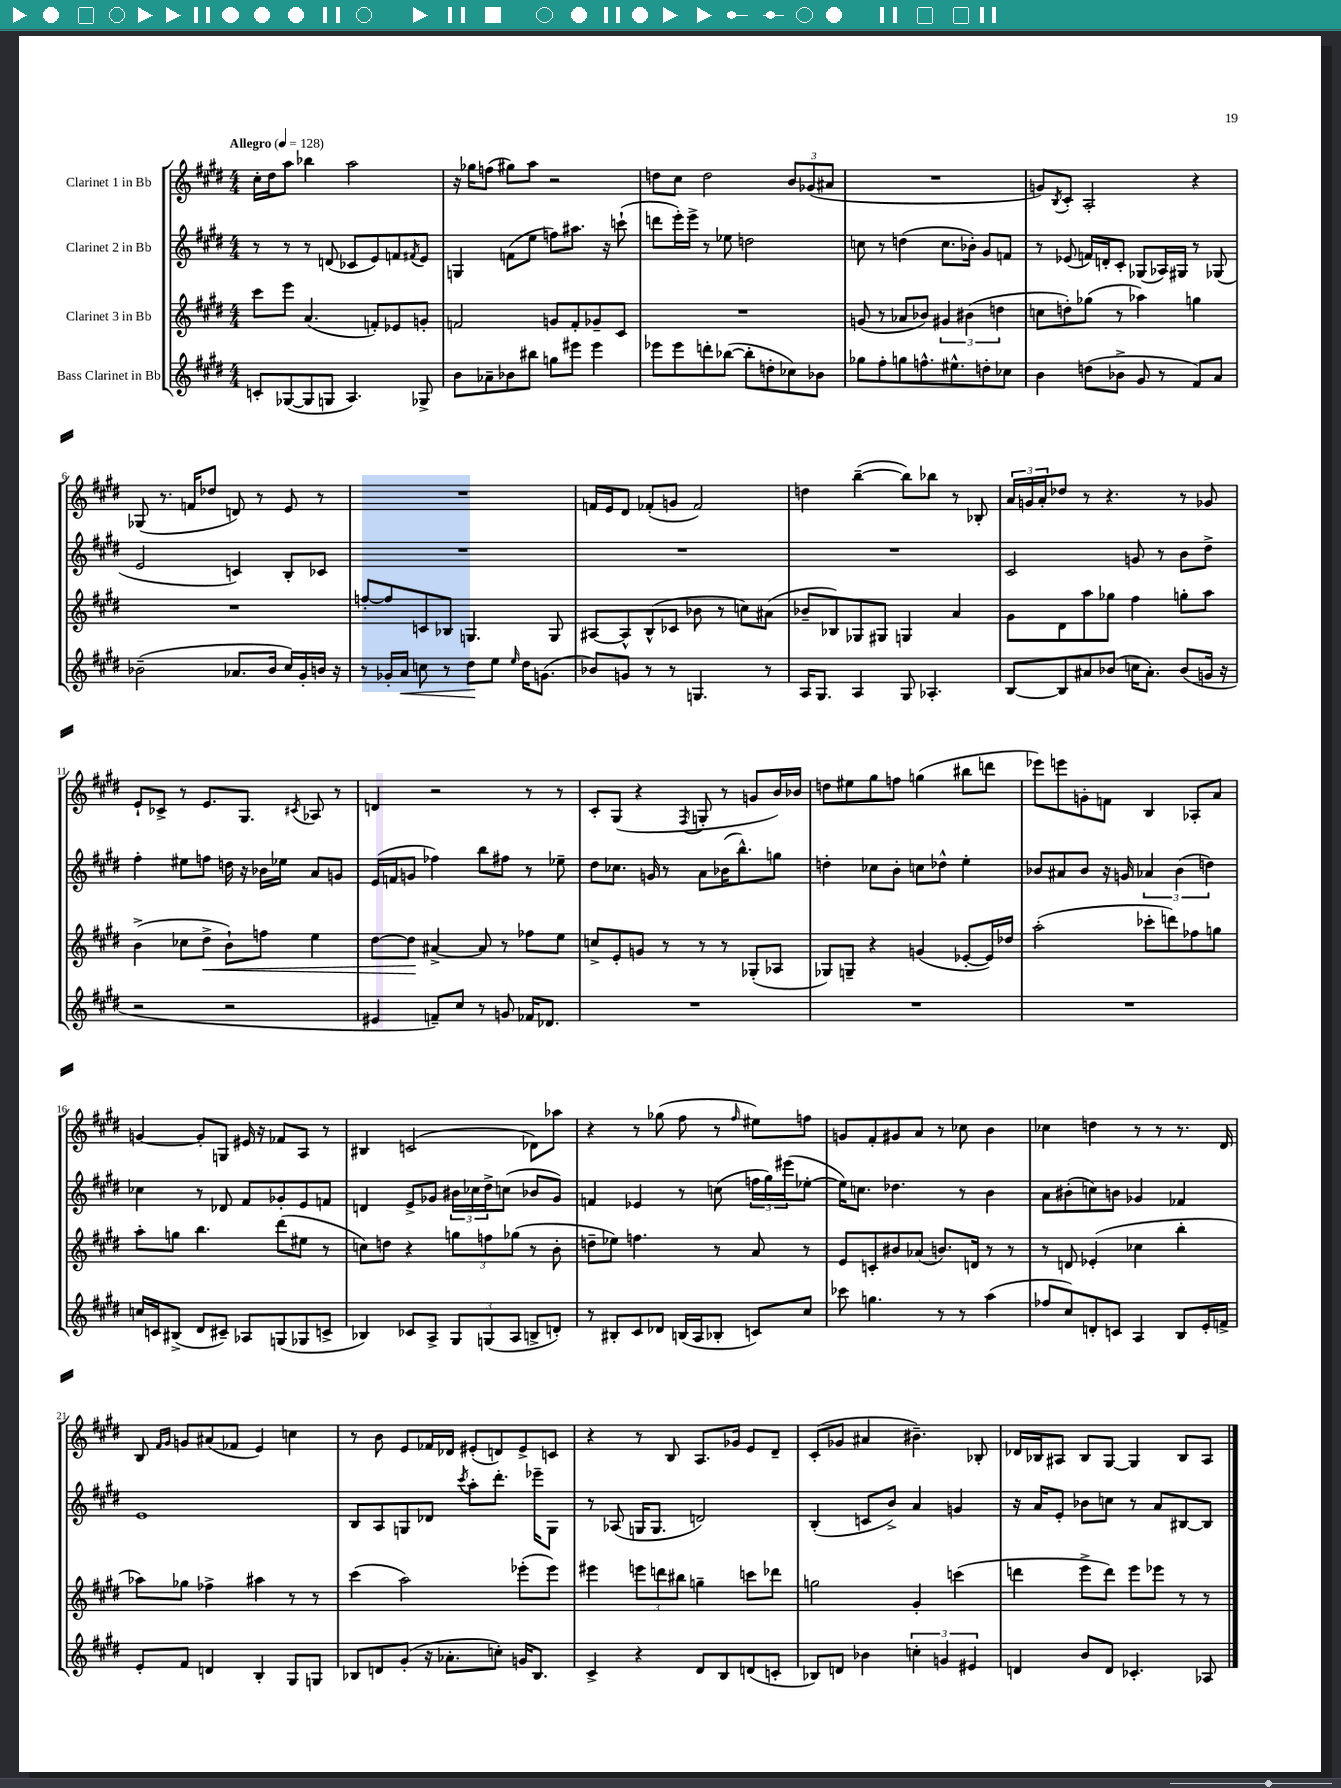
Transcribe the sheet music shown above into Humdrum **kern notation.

**kern	**dynam	**kern	**dynam	**kern	**kern
*part4	*part4	*part3	*part3	*part2	*part1
*staff4	*staff4	*staff3	*staff3	*staff2	*staff1
*I"Bass Clarinet in Bb	*	*I"Clarinet 3 in Bb	*	*I"Clarinet 2 in Bb	*I"Clarinet 1 in Bb
*clefG2	*	*clefG2	*	*clefG2	*clefG2
*k[f#c#g#d#]	*	*k[f#c#g#d#]	*	*k[f#c#g#d#]	*k[f#c#g#d#]
*M4/4	*	*M4/4	*	*M4/4	*M4/4
*MM128	*	*MM128	*	*MM128	*MM128
=1	=1	=1	=1	=1	=1
!	!	!	!	!	!LO:TX:a:B:t=Allegro
8cn'/L	.	8ccc#\L	.	8r	16cc#'\LL
.	.	.	.	.	16dd#\J
([8G-X/	.	8eee\J	.	8r	8aa\J
8G-/]	.	(4.a/	.	8r	4bb-X\
8Gn/J	.	.	.	(8dn/	.
4.A/)	.	.	.	8c-X/L	2aa\
.	.	8fn'/L)	.	8e/)	.
.	.	8e-X/	.	8fn/	.
.	.	.	.	8qf#X/	.
8G-X^/	.	8gn'/J	.	8e/J	.
=2	=2	=2	=2	=2	=2
8b\L	.	2fn/	.	4Gn/	16r
.	.	.	.	.	16gg-X\KL
8a-X~\	.	.	.	.	(8ffn\J
8b-X\	.	.	.	(8fn\L	8gg#X\L)
8bb#X\J	.	.	.	8ee\J	8aa\J
8ggn\L	.	8gn/L	.	8ffn\L)	2r
8eee#X\J	.	8f'/	.	8.aa#X\J	.
4eee#\	.	8g-X~/	.	.	.
.	.	.	.	16r	.
.	.	8c#/J	.	(8cccn`\	.
=3	=3	=3	=3	=3	=3
8eee-X\L	.	1r	.	8dddn\L	8ddn\L
8eee-\	.	.	.	16eee'\L)	8cc#\J
.	.	.	.	16eee^\JJ	.
8dddn'\	.	.	.	8r	2dd\
([8bb-X\J	.	.	.	8ee-X\	.
8bb-'\L]	.	.	.	2ddn\	.
8ddn'\	.	.	.	.	.
8cc-X\)	.	.	.	.	12b/L
.	.	.	.	.	(12g-X/
8b-X\J	.	.	.	.	.
.	.	.	.	.	12a#X/J
=4	=4	=4	=4	=4	=4
8gg-X\L	.	(8gn/	.	8ccn\	1r
8ff#'\	.	8r	.	8r	.
8ggn\	.	8a-X/L	.	(4ddn\	.
8.ffn^^\	.	8b-X/J)	.	.	.
.	.	6g#X/	.	8.cc\L	.
8.ee#X^^\	.	.	.	.	.
.	.	(6b#X\	.	.	.
.	.	.	.	16b-X'\Jk)	.
8ddn'\	.	.	.	8g#/L	.
.	.	6ddn\	.	.	.
8cc-X\J	.	.	.	8fn/J	.
=5	=5	=5	=5	=5	=5
4b\	.	8ccn\L	.	8r	8gn/L)
.	.	.	.	.	8qB/
.	.	8ddn'\)	.	(8e-X/	8c#'/J
(8ddn\L	.	(8gg-X\J	.	16fn/LL)	2A'/
.	.	.	.	16dn'/J	.
8b-X^\J	.	8r	.	8c#'/J	.
8g#/	.	4aa-X\)	.	(8G-X/L	.
8r	.	.	.	16A-X/L)	.
.	.	.	.	16G#X/JJ	.
8f#/L)	.	4ggn\	.	8r	4r
8a/J	.	.	.	(8G-X/	.
!!LO:LB:g=z
=6	=6	=6	=6	=6	=6
(2b-X~\	.	1r	.	2e/	(8G-X/
.	.	.	.	.	8.r
.	.	.	.	.	16fn/KL
.	.	.	.	.	8dd-X/J
8.a-X/L	.	.	.	4cn/)	8dn/)
.	.	.	.	.	8r
16b-/Jk	.	.	.	.	.
16cc#/LL)	.	.	.	8B'/L	8e/
16g#'/	.	.	.	.	.
16bn/JJ	.	.	.	8c-X/J	8r
16r	.	.	.	.	.
=7	=7	=7	=7	=7	=7
8r	.	[8ffn'/L	.	1r	1r
16g-X'/LL	.	8ff/]	.	.	.
!	!LO:HP:b	!	!	!	!
16a/JJ	<	.	.	.	.
8ccn\	.	8cn/	.	.	.
8r	.	8B-X/J	.	.	.
8dd#\L	.	4.Gn/	.	.	.
8ee\J	[	.	.	.	.
16qqee/	.	.	.	.	.
16dd#\KL	.	.	.	.	.
(8.gn\J	.	.	.	.	.
.	.	8G/	.	.	.
=8	=8	=8	=8	=8	=8
8b-X/L)	.	[8A#X/L	.	1r	16fn/LL
.	.	.	.	.	16e/J
8gn/J	.	8A#^^/]	.	.	8d#/J
8r	.	(8B^^/	.	.	(8f-X'/L
8r	.	8c-X/J	.	.	8gn/J
4.Gn/	.	8b-X\	.	.	2f-/)
.	.	8r	.	.	.
.	.	8ccn\L)	.	.	.
8r	.	(8a#X\J	.	.	.
=9	=9	=9	=9	=9	=9
16A/KL	.	8b-X~/L	.	1r	4ddn\
8.G#/J	.	.	.	.	.
.	.	8B-X/)	.	.	.
4A/	.	8G-X/	.	.	([4bb~\
.	.	8G#X/J	.	.	.
8G#/	.	4Gn/	.	.	8bb\L])
4.A-X'/	.	.	.	.	8bb-X\J
.	.	4a/	.	.	8r
.	.	.	.	.	8B-X'/
=10	=10	=10	=10	=10	=10
[8B/L	.	8g#\L	.	2c#/	24a/LL
.	.	.	.	.	24gn/
.	.	.	.	.	24a'/J
8B/]	.	8d#\	.	.	8dd-X/J
8a#X/	.	8aa\	.	.	8r
(8b-X/J	.	8gg-X\J	.	.	4.r
16ccn\KL	.	4ff#\	.	8gn/	.
8.a#'\J)	.	.	.	.	.
.	.	.	.	8r	.
(8b-/L	.	8ggn'\L	.	8b\L	8r
16gn/Jk	.	8aa\J	.	8dd#^\J	8g-X/
16r	.	.	.	.	.
!!LO:LB:g=z
=11	=11	=11	=11	=11	=11
2r	.	(4b^\	.	4ff#'\	8e`/L
.	.	.	.	.	8c-X^/J
.	.	8cc-X\L	.	8ee#X\L	8r
!	!	!	!LO:HP:b	!	!
.	.	8dd#^\J	<	8ffn\J	8.e/L
2r	.	8b`\L)	.	16ddn\	.
.	.	.	.	16r	8.G#/J
.	.	8ffn\J	.	16b-X\LL	.
.	.	.	.	16ee-X\JJ	.
.	.	.	.	.	8qc#X/
.	.	4ee\	.	8a/L	8A-X/
.	.	.	.	8gn/J	8r
=12	=12	=12	=12	=12	=12
4e#X/	.	[8dd#\L	.	(16e/LL	4dn/
.	.	.	.	16fn/J	.
.	.	8dd#\J]	.	8gn/J	.
8fn~/L)	.	[4a#X^/	[	4ff-X\)	2r
8cc#/J	.	.	.	.	.
8r	.	8a#/]	.	8bb\L	.
8gn/	.	8r	.	8ff#X\J	.
16f-X/KL	.	8ff-X\L	.	8r	8r
8.d-X/J	.	.	.	.	.
.	.	8ee\J	.	8ee-X~\	8r
=13	=13	=13	=13	=13	=13
1r	.	8ccn^/L	.	8dd#\L	8c#'/L
.	.	8e'/	.	8.cc-X\J	(8G#/J
.	.	8gn/J	.	.	4r
.	.	.	.	16gn/	.
.	.	8r	.	8r	.
.	.	.	.	.	8qF#/
.	.	8r	.	8a\L	8Gn'/
.	.	8r	.	(16b-X\K	8r
.	.	.	.	8.bb^^\)	.
.	.	(8G-X'/L	.	.	8gn/L
.	.	8A-X/J	.	8ggn\J	16b/L)
.	.	.	.	.	16b-X/JJ
=14	=14	=14	=14	=14	=14
1r	.	8G-X/L)	.	4ddn'\	8ddn\L
.	.	8Gn~/J	.	.	8ee#X\
.	.	4r	.	8cc-X\L	8gg#\
.	.	.	.	8b'\J	8ffn\J
.	.	(4gn/	.	8ccn\L	(4ggn\
.	.	.	.	8dd-X^^\J	.
.	.	[8e-X'/L	.	4ee'\	8bb#X\L
.	.	16e-/L])	.	.	8dddn\J
.	.	16dd-X/JJ	.	.	.
=15	=15	=15	=15	=15	=15
1r	.	(2aa'\	.	8b-X/L	8eee-X\L)
.	.	.	.	8a#X/	8eeen\
.	.	.	.	8b-/J	8gn'\
.	.	.	.	16r	8fn\J
.	.	.	.	16gn/	.
.	.	8ccc-X'\L	.	6a-X/	4B/
.	.	8dddn\)	.	.	.
.	.	.	.	(6b-\	.
.	.	8ff-X\	.	.	8A-X'/L
.	.	.	.	6ddn\)	.
.	.	8ggn\J	.	.	8a/J
!!LO:LB:g=z
=16	=16	=16	=16	=16	=16
16ccn/LL	.	8aa'\L	.	4cc-X\	[4gn/
16cn/J	.	.	.	.	.
(8B#X^/J	.	8ggn\J	.	.	.
8d#/L	.	4.bb\	.	8r	8g'/L]
8c#X~/J)	.	.	.	8d-X/	8Gn/J
8A-X/L	.	.	.	8f#/L	16e#X/
.	.	.	.	.	16r
(8Gn/	.	(8ddd#\L	.	8g-X'/	8f-X/L
8G-X/	.	8ee#X\J	.	8e/	8A/J
8cn^/J	.	8r	.	8fn/J	8r
=17	=17	=17	=17	=17	=17
4B-X/)	.	8ccn\L)	.	4dn/	4B#X/
.	.	8ddn\J	.	.	.
8c-X/L	.	4r	.	8e^/L	(2cn/
8A^/J	.	.	.	8g-X/J	.
12G#/L	.	12ggn\L	.	24b#X\LL	.
.	.	.	.	24cc-X\	.
(12Gn/	.	12ffn\	.	24dd#^\J	.
.	.	.	.	(8ccn\J	.
12A/J	.	(12gg-X\J	.	.	.
8Bn^/L	.	8r	.	8b-X/L	8d-X\L)
8dn'/J)	.	8b'\	.	8g-/J)	8aa-X\J
=18	=18	=18	=18	=18	=18
8r	.	8ddn~\L	.	4fn/	4r
8B#X'/L	.	8ee-X\J)	.	.	.
8c#/	.	4.ffn\	.	4e-X/	8r
8d-X/J	.	.	.	.	(8gg-X\
(16Bn/LL	.	.	.	8r	8ff#\
16A/J	.	.	.	.	.
8B-X'/J	.	8r	.	(8ccn\	8r
.	.	.	.	.	16qqff#/
8cn/L)	.	8a/	.	24ffn\LL	8ee#X\L)
.	.	.	.	24gg#\)	.
.	.	.	.	(24eee#X\J	.
8cc#/J	.	8r	.	[8ee-X'\J	8ffn\J
=19	=19	=19	=19	=19	=19
8ccc-X\	.	8e/L	.	16ee-\KL])	8gn/L
.	.	.	.	8.ccn\J	.
4.ggn\	.	8cn'/	.	.	8f#'/
.	.	8b#X/	.	4.dd-X\	8g#X/
.	.	(8a-X/J	.	.	8a/J
8r	.	8.bn/L)	.	.	8r
8r	.	.	.	8r	8cc-X\
.	.	16dn/Jk	.	.	.
(4aa\	.	8r	.	4b\	4b\
.	.	8r	.	.	.
=20	=20	=20	=20	=20	=20
8ff-X/L	.	8r	.	8a\L	4cc-X\
8cc#/)	.	8dn/	.	(8b#X'\	.
8dn'/	.	(4e-X'/	.	8ccn\)	4ddn\
8cn/J	.	.	.	8bn\J	.
4A/	.	4cc-X\	.	4g-X/	8r
.	.	.	.	.	8r
8B/L	.	4bb'\	.	4f-X/	8.r
16e'/L	.	.	.	.	.
16fn^/JJ	.	.	.	.	16d#/
!!LO:LB:g=z
=21	=21	=21	=21	=21	=21
8e'/L	.	8aa-X\L)	.	1e	8B/
.	.	.	.	.	16qqf#/LL
.	.	.	.	.	16qqg#/JJ
8f#/J	.	8gg-X\J	.	.	8gn/L
4dn/	.	4ff-X^\	.	.	(8a#X/
.	.	.	.	.	8f-X/J
4B'/	.	4aa#X\	.	.	4e/)
8G#/L	.	8r	.	.	4ccn\
8Gn/J	.	8r	.	.	.
=22	=22	=22	=22	=22	=22
8B-X/L	.	(4ccc#\	.	8B/L	8r
8dn/	.	.	.	8A/	8b\
(8g#'/J	.	2aa\)	.	8Gn/	8e/L
16r	.	.	.	8d-X/J	16f-X/L
8.a-X'\L	.	.	.	.	16d-X/JJ
.	.	.	.	8qccc#/	.
.	.	.	.	8aa'\L	(8e#X'/L
8ccn'\J)	.	.	.	8.ddd#'\J	8dn/)
16gn/KL	.	(8eee-X'\L	.	.	8e#^/
8.B-/J	.	.	.	16eee-X~\KL	.
.	.	8eee-\J)	.	8G\J	8cn/J
=23	=23	=23	=23	=23	=23
4c#^/	.	4eee#X\	.	8r	4r
.	.	.	.	(8A-X/	.
4r	.	12eeen\L	.	16Gn/KL	8r
.	.	.	.	8.G/J	.
.	.	12dddn\	.	.	.
.	.	.	.	.	8B/
.	.	12bb#X\J	.	.	.
8d#/L	.	4ggn~\	.	2dn/)	8.A/L
8B/	.	.	.	.	.
.	.	.	.	.	16g-X/Jk
(8dn/	.	8cccn\L	.	.	8e/L
8cn'/J	.	8ddd-X\J	.	.	8d#~/J
=24	=24	=24	=24	=24	=24
8B-X/L)	.	2ggn\	.	(4B'/	(8c#'/L
8dn/J	.	.	.	.	8g-X/J
4b-X\	.	.	.	8cn/L	4a#X/
.	.	.	.	8b^/J)	.
6ccn'\	.	4g#'/	.	4a/	4.b#X~\)
6gn/	.	.	.	.	.
.	.	(4cccn\	.	4gn/	.
6e#X/	.	.	.	.	.
.	.	.	.	.	8B-X'/
=25	=25	=25	=25	=25	=25
4dn/	.	4dddn\	.	16r	16d-X/LL
.	.	.	.	16a/KL	16B-X/J
.	.	.	.	8e'/J	8A#X/J
8b/L	.	8eee^\L	.	8b-X\L	8B-/L
8d/J	.	8ddd\J)	.	8ccn\J	[8G#/J
4.c-X'/	.	8eee\L	.	8r	4G#/]
.	.	8eee-X\J	.	8a/L	.
.	.	8r	.	[8B#X/	8B-/L
8A-X/	.	8r	.	8B#/J]	8A#/J
==	==	==	==	==	==
*-	*-	*-	*-	*-	*-
